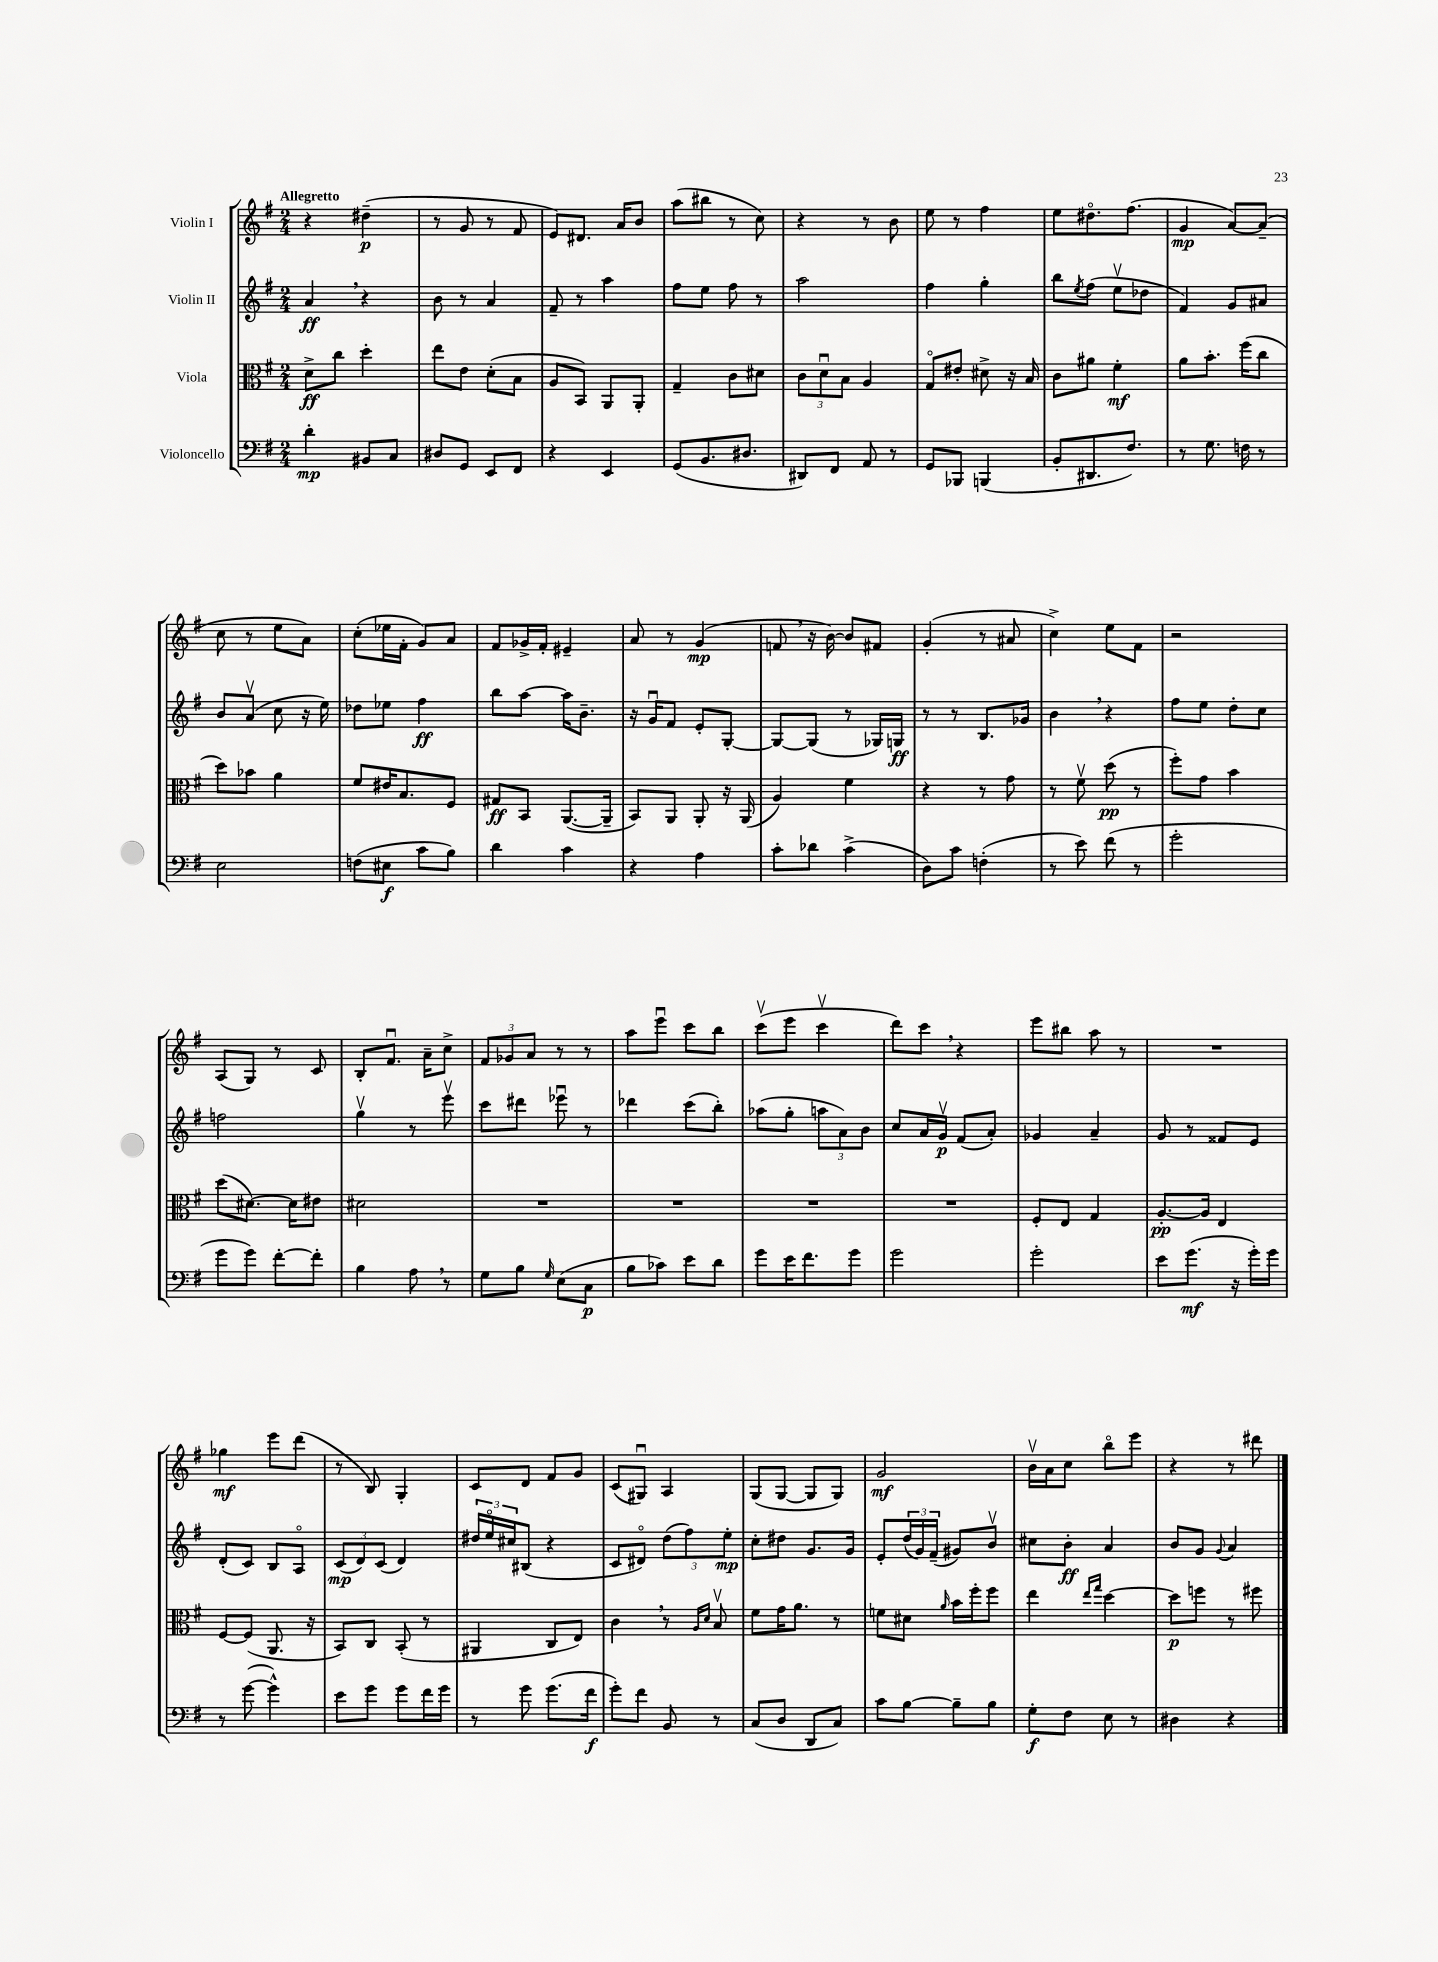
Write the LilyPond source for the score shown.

<<
\new StaffGroup <<
\new Staff = "s0" \with { instrumentName = "Violin I" } {
    \clef treble \key g \major \numericTimeSignature \time 2/4 \tempo "Allegretto"
    r4 dis''4--\p( |
    r8 g'8 r8 fis'8 |
    e'8) dis'8. a'16 b'8 |
    a''8( bis''8 r8 c''8) |
    r4 r8 b'8 |
    e''8 r8 fis''4 |
    e''8 dis''8.\flageolet fis''8.( |
    g'4\mp a'8~) a'8--( |
    c''8 r8 e''8 a'8) |
    c''8-.( ees''16 fis'16-. g'8) a'8 |
    fis'8 ges'16-> fis'16-. eis'4-- |
    a'8 r8 g'4\mp( |
    f'8 \breathe r16 b'16~) b'8 fis'8 |
    g'4-.( r8 ais'8 |
    c''4->) e''8 fis'8 |
    r2 |
    a8( g8) r8 c'8 |
    b8-. fis'8.\downbow a'16-- c''8-> |
    \tuplet 3/2 { fis'8 ges'8 a'8 } r8 r8 |
    a''8 e'''8\downbow c'''8 b''8 |
    c'''8\upbow( e'''8 c'''4\upbow |
    d'''8) c'''8 \breathe r4 |
    e'''8 bis''8 a''8 r8 |
    R2 |
    ges''4\mf e'''8 d'''8( |
    r8 b8) g4-. |
    c'8 d'8 fis'8 g'8 |
    c'8( gis8\downbow) a4 |
    g8( g8~ g8 g8) |
    g'2\mf |
    b'16\upbow a'16 c''8 b''8\flageolet e'''8 |
    r4 r8 dis'''8 \bar "|." |
}
\new Staff = "s1" \with { instrumentName = "Violin II" } {
    \clef treble \key g \major \numericTimeSignature \time 2/4
    a'4\ff \breathe r4 |
    b'8 r8 a'4 |
    fis'8-- r8 a''4 |
    fis''8 e''8 fis''8 r8 |
    a''2 |
    fis''4 g''4-. |
    b''8 \acciaccatura { e''8 } fis''8( e''8\upbow des''8 |
    fis'4) g'8 ais'8 |
    b'8 a'8\upbow( c''8 r16 e''16) |
    des''8 ees''8 fis''4\ff |
    b''8 a''8~ a''16 b'8.-- |
    r16 g'16\downbow fis'8 e'8-. g8~-. |
    g8~ g8( r8 ges16) g16\ff |
    r8 r8 b8. ges'16 |
    b'4 \breathe r4 |
    fis''8 e''8 d''8-. c''8 |
    f''2 |
    g''4\upbow r8 e'''8\upbow |
    c'''8 dis'''8 ees'''8\downbow r8 |
    des'''4 c'''8( b''8-.) |
    aes''8( g''8-. \tuplet 3/2 { a''8 a'8) b'8 } |
    c''8 a'16 g'16\upbow\p fis'8( a'8-.) |
    ges'4 a'4-- |
    g'8 r8 fisis'8 e'8 |
    d'8-.( c'8) b8 a8\flageolet |
    \tuplet 3/2 { c'8\mp( d'8) c'8( } d'4) |
    \tuplet 3/2 { dis''16 e''16\flageolet cis''16 } bis8( r4 |
    c'8 dis'8\flageolet) \tuplet 3/2 { d''8( fis''8) e''8-.\mp } |
    c''8-. dis''8 g'8. g'16 |
    e'8-. \tuplet 3/2 { d''16( g'16) fis'16--( } gis'8) b'8\upbow |
    cis''8 b'8-.\ff a'4 |
    b'8 g'8 \appoggiatura { g'8 } a'4 \bar "|." |
}
\new Staff = "s2" \with { instrumentName = "Viola" } {
    \clef alto \key g \major \numericTimeSignature \time 2/4
    d'8->\ff c''8 d''4-. |
    e''8 e'8 d'8-.( b8 |
    a8 b,8) a,8 a,8-. |
    g4-- c'8 dis'8 |
    \tuplet 3/2 { c'8 d'8\downbow b8 } a4 |
    g8\flageolet eis'8-. dis'8-> r16 b16 |
    c'8 ais'8 fis'4-.\mf |
    a'8 b'8.-. fis''16( c''8 |
    d''8) bes'8 a'4 |
    fis'8 eis'16 b8. fis8 |
    gis8\ff b,8 a,8.~( a,16-- |
    b,8) a,8 a,8-. r16 a,16( |
    a4) fis'4 |
    r4 r8 g'8 |
    r8 fis'8\upbow d''8\pp( r8 |
    fis''8-.) g'8 b'4 |
    d''8( dis'8.~) dis'16 eis'8 |
    dis'2 |
    R2 |
    R2 |
    R2 |
    R2 |
    fis8-. e8 g4 |
    a8.~-.\pp a16 e4 |
    fis8~ fis8( a,8. r16 |
    b,8) c8 b,8-.( r8 |
    ais,4 c8 e8) |
    c'4 \breathe r8 \grace { a16 d'16 } b8\upbow |
    fis'8 g'16 a'8. r8 |
    f'8 dis'8 \grace { a'16 } b'16 fis''16-. fis''8 |
    e''4 \grace { e''16 g''16 } d''4~ |
    d''8\p f''8 r8 fis''8 \bar "|." |
}
\new Staff = "s3" \with { instrumentName = "Violoncello" } {
    \clef bass \key g \major \numericTimeSignature \time 2/4
    d'4-.\mp bis,8 c8 |
    dis8 g,8 e,8 fis,8 |
    r4 e,4 |
    g,8( b,8. dis8. |
    dis,8) fis,8 a,8 r8 |
    g,8 bes,,8 b,,4( |
    b,8-. dis,8. fis8.) |
    r8 g8. f16 r8 |
    e2 |
    f8( eis8\f c'8 b8) |
    d'4 c'4 |
    r4 a4 |
    c'8-. des'8 c'4->( |
    d8) c'8 f4-.( |
    r8 e'8) fis'8( r8 |
    g'2-. |
    g'8 g'8) fis'8~-. fis'8-. |
    b4 a8 \breathe r8 |
    g8 b8 \grace { g16 } e8( c8\p |
    b8 ces'8) e'8 d'8 |
    g'8 e'16 fis'8. g'8 |
    g'2 |
    g'2-. |
    e'8 g'8.\mf( r16 g'16-.) g'16 |
    r8 g'8~( g'4-^) |
    e'8 g'8 g'8 fis'16 g'16 |
    r8 g'8 g'8.( fis'16\f |
    g'8-.) fis'8 b,8 r8 |
    c8( d8 d,8 c8) |
    c'8 b8~ b8-- b8 |
    g8-.\f fis8 e8 r8 |
    dis4 r4 \bar "|." |
}
>>
>>
\layout { \context { \Score \remove "Bar_number_engraver" } }
